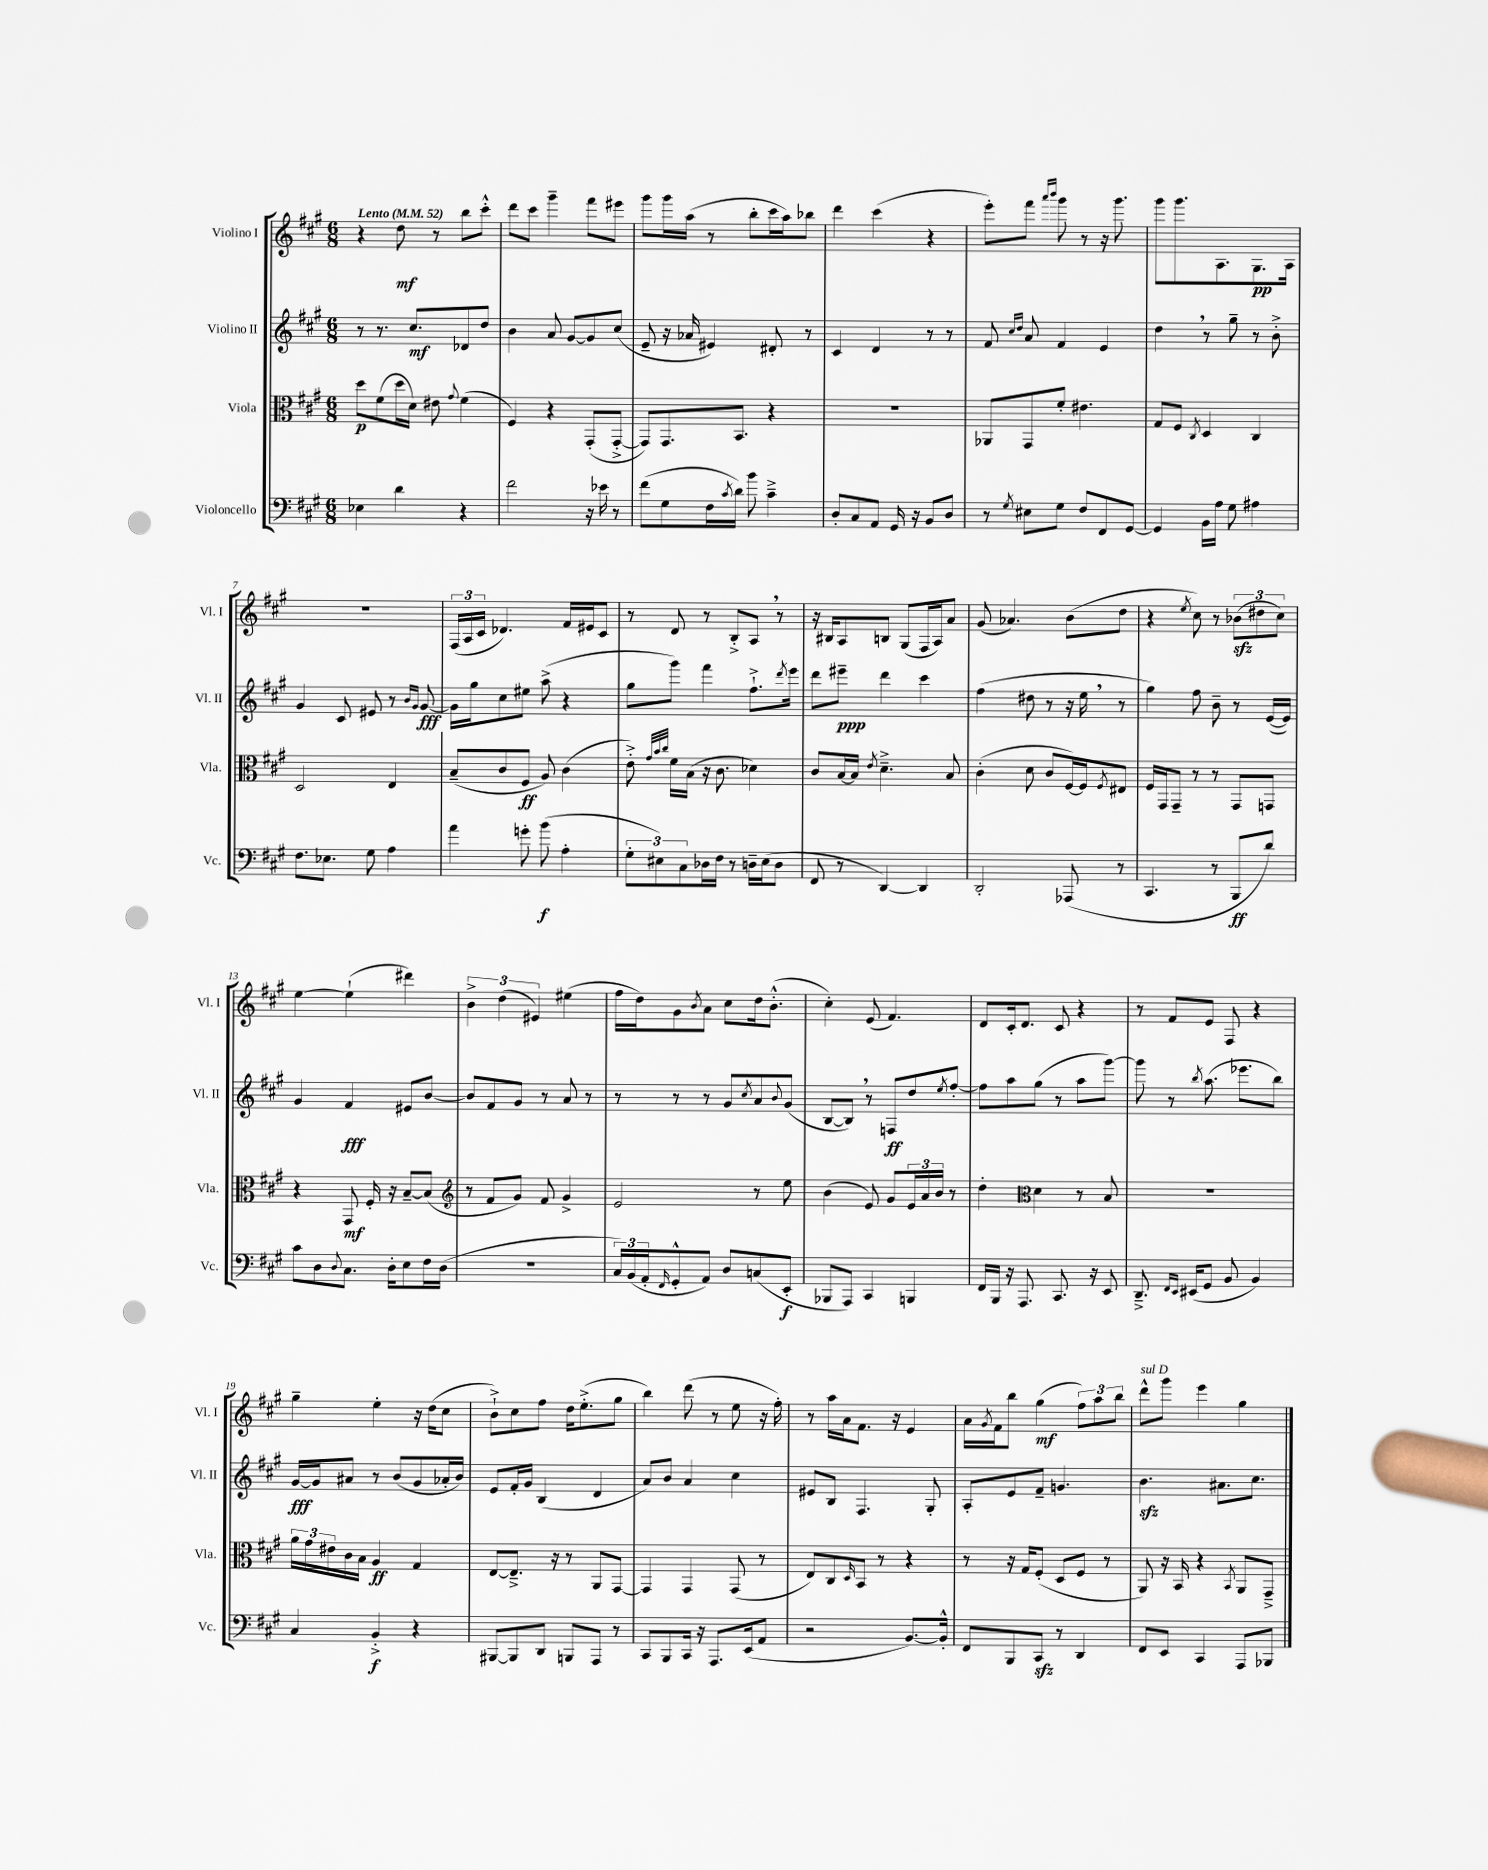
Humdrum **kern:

**kern	**dynam	**kern	**dynam	**kern	**dynam	**kern	**dynam
*part4	*part4	*part3	*part3	*part2	*part2	*part1	*part1
*staff4	*staff4	*staff3	*staff3	*staff2	*staff2	*staff1	*staff1
*I"Violoncello	*	*I"Viola	*	*I"Violino II	*	*I"Violino I	*
*I'Vc.	*	*I'Vla.	*	*I'Vl. II	*	*I'Vl. I	*
*clefF4	*	*clefC3	*	*clefG2	*	*clefG2	*
*k[f#c#g#]	*	*k[f#c#g#]	*	*k[f#c#g#]	*	*k[f#c#g#]	*
*M6/8	*	*M6/8	*	*M6/8	*	*M6/8	*
*MM52	*	*MM52	*	*MM52	*	*MM52	*
=1	=1	=1	=1	=1	=1	=1	=1
!	!	!	!	!	!	!LO:TX:a:B:t=Lento	!
4E-X\	.	8dd\L	p	8r	.	4r	.
.	.	(8f#\	.	8.r	.	.	.
4d\	.	16dd\L	.	.	.	8dd\	mf
.	.	16d\JJ)	.	8.cc#/L	mf	.	.
.	.	8e#X\	.	.	.	8r	.
.	.	8qqg#/	.	.	.	.	.
4r	.	(4f#\	.	8d-X/	.	8bb\L	.
.	.	.	.	8dd/J	.	8ccc#'^^\J	.
=2	=2	=2	=2	=2	=2	=2	=2
2f#\	.	4F#/)	.	4b\	.	8ddd\L	.
.	.	.	.	.	.	8ccc#\J	.
.	.	4r	.	8a/	.	4ggg#~\	.
.	.	.	.	[8g#/L	.	.	.
16r	.	(8GG#'/L	.	8g#/]	.	8fff#\L	.
16e-X\	.	.	.	.	.	.	.
8r	.	[8GG#'^/J	.	(8cc#/J	.	8eee#X\J	.
=3	=3	=3	=3	=3	=3	=3	=3
(8f#\L	.	8GG#/L])	.	8e~/	.	8ggg#\L	.
8G#\	.	8.GG#/	.	16r	.	16ggg#\L	.
.	.	.	.	16a-X/	.	(16aa\JJ	.
16F#\L	.	.	.	4e#X/)	.	8r	.
8qc#/	.	.	.	.	.	.	.
16d\JJ)	.	8.BB/J	.	.	.	.	.
8b\	.	.	.	.	.	8bb'\L	.
4c#~^\	.	4r	.	8d#X'/	.	16ccc#\L	.
.	.	.	.	.	.	16aa\J)	.
.	.	.	.	8r	.	8bb-X\J	.
=4	=4	=4	=4	=4	=4	=4	=4
8D'/L	.	2.r	.	4c#/	.	4ddd\	.
8C#/	.	.	.	.	.	.	.
8AA/J	.	.	.	4d/	.	(4ccc#\	.
16GG#/	.	.	.	.	.	.	.
16r	.	.	.	.	.	.	.
8BB/L	.	.	.	8r	.	4r	.
8D/J	.	.	.	8r	.	.	.
=5	=5	=5	=5	=5	=5	=5	=5
8r	.	8AA-X/L	.	8f#/	.	8eee'\L)	.
.	.	.	.	16qqcc#/LL	.	.	.
8qG#/	.	.	.	16qqdd/JJ	.	.	.
8E#X\L	.	8GG#/	.	8a/	.	8fff#\J	.
.	.	.	.	.	.	16qqaaa/LL	.
.	.	.	.	.	.	16qqbbb/JJ	.
8G#\J	.	8f#'/J	.	4f#/	.	8ggg#\	.
8F#/L	.	4.e#X\	.	.	.	8r	.
8FF#/	.	.	.	4e/	.	16r	.
.	.	.	.	.	.	8.ggg#\	.
[8GG#/J	.	.	.	.	.	.	.
=6	=6	=6	=6	=6	=6	=6	=6
4GG#/]	.	8G#/L	.	4dd,\	.	8ggg#\L	.
.	.	8F#/J	.	.	.	8.ggg#\	.
.	.	8qC#/	.	.	.	.	.
16BB\LL	.	4D/	.	8r	.	.	.
16A\JJ	.	.	.	.	.	8.A\	.
8G#\	.	.	.	8gg#~\	.	.	.
4A#X\	.	4C#/	.	8r	.	8.G#\	pp
.	.	.	.	8b'^\	.	.	.
.	.	.	.	.	.	16A\Jk	.
!!LO:LB:g=z
=7	=7	=7	=7	=7	=7	=7	=7
8.F#\L	.	2D/	.	4g#/	.	2.r	.
8.E-X\J	.	.	.	.	.	.	.
.	.	.	.	8c#/	.	.	.
8G#\	.	.	.	8e#X/	.	.	.
4A\	.	4E/	.	8r	.	.	.
.	.	.	.	16qqb/LL	.	.	.
.	.	.	.	16qqg#/JJ	.	.	.
.	.	.	.	[8g#/	fff	.	.
=8	=8	=8	=8	=8	=8	=8	=8
4a\	.	(8B~/L	.	16g#\LL]	.	(24F#/LL	.
.	.	.	.	.	.	24A/	.
.	.	.	.	16gg#\J	.	.	.
.	.	.	.	.	.	24c#/JJ	.
.	.	8c#/	.	8cc#\	.	4.d-X/)	.
8gn'\	.	8F#/J	ff	8ee#X\J	.	.	.
(8b\	f	8A/)	.	(8aa^\	.	.	.
4A'\	.	(4c#\	.	4r	.	16f#/LL	.
.	.	.	.	.	.	16e#X/J	.
.	.	.	.	.	.	8c#/J	.
=9	=9	=9	=9	=9	=9	=9	=9
12G#'\L	.	8e'^\)	.	8gg#\L	.	8r	.
12E#X\)	.	.	.	.	.	.	.
.	.	32qqg#/LLL	.	.	.	.	.
.	.	32qqb/	.	.	.	.	.
.	.	32qqcc#/JJJ	.	.	.	.	.
.	.	16f#\LL	.	8ggg#\J)	.	8d/	.
12C#\	.	.	.	.	.	.	.
.	.	(16B\JJ	.	.	.	.	.
16D-X\L	.	16r	.	4fff#\	.	8r	.
16F#\JJ	.	8.c#\	.	.	.	.	.
8r	.	.	.	.	.	8B'^/L	.
16Dn~\LL	.	4d-X\)	.	8.ff#`^\L	.	8A,/J	.
(16E#\J	.	.	.	.	.	.	.
8D\J	.	.	.	.	.	8r	.
.	.	.	.	8qddd/	.	.	.
.	.	.	.	16eee\Jk	.	.	.
=10	=10	=10	=10	=10	=10	=10	=10
8FF#/	.	8c#/L	.	8ddd\L	.	16r	.
.	.	.	.	.	.	16B#X/KL	.
8r	.	[16B/L	.	8eee#X~\J	ppp	8A/	.
.	.	16B/JJ]	.	.	.	.	.
.	.	8qe/	.	.	.	.	.
[4DD/)	.	4.d~^\	.	4ddd\	.	8Bn/J	.
.	.	.	.	.	.	(8G#/L	.
4DD/]	.	.	.	4ccc#\	.	16F#/L	.
.	.	.	.	.	.	16A/J)	.
.	.	8B/	.	.	.	8a/J	.
=11	=11	=11	=11	=11	=11	=11	=11
2DD'/	.	(4c#'\	.	(4ff#\	.	(8g#/	.
.	.	.	.	.	.	4.a-X/)	.
.	.	8d\	.	8dd#X\	.	.	.
.	.	8c#/L	.	8r	.	.	.
(8AAA-X/	.	[16F#/L)	.	16r	.	(8b\L	.
.	.	16F#/J]	.	16ee,\	.	.	.
.	.	8qF#/	.	.	.	.	.
8r	.	8E#X/J	.	8r	.	8dd\J	.
=12	=12	=12	=12	=12	=12	=12	=12
4.CC#/	.	16F#/LL	.	4gg#\)	.	4r	.
.	.	16GG#/J	.	.	.	.	.
.	.	8GG#~/J	.	.	.	.	.
.	.	.	.	.	.	8qee/	.
.	.	8r	.	8ff#\	.	8cc#\)	.
8r	.	8r	.	8b~\	.	8r	.
8BBB/L	ff	8GG#/L	.	8r	.	(12b-Xzz\L	.
.	.	.	.	.	.	12dd#X\	.
8d/J)	.	8GGn/J	.	([16e/LL	.	.	.
.	.	.	.	.	.	12cc#\J)	.
.	.	.	.	16e/JJ])	.	.	.
!!LO:LB:g=z
=13	=13	=13	=13	=13	=13	=13	=13
8c#\L	.	4r	.	4g#/	.	[4ee\	.
8D\	.	.	.	.	.	.	.
8qqD/	.	.	.	.	.	.	.
8.C#\J	.	8GG#/	mf	4f#/	fff	(4ee`\]	.
.	.	16F#'/	.	.	.	.	.
16D'\KL	.	16r	.	.	.	.	.
8E\	.	[8B~/L	.	8e#X/L	.	4ddd#X\)	.
16F#\L	.	(8B/J]	.	[8b/J	.	.	.
(16D\JJ	.	.	.	.	.	.	.
=14	=14	=14	=14	=14	=14	=14	=14
*	*	*clefG2	*	*	*	*	*
2.r	.	8r	.	8b/L]	.	6b^\	.
.	.	8f#/L	.	8f#/	.	.	.
.	.	.	.	.	.	(6dd\	.
.	.	8g#/J)	.	8g#/J	.	.	.
.	.	.	.	.	.	6e#X/)	.
.	.	8f#/	.	8r	.	.	.
.	.	4g#^/	.	8a/	.	(4ee#X\	.
.	.	.	.	8r	.	.	.
=15	=15	=15	=15	=15	=15	=15	=15
24C#/LL)	.	2e/	.	8r	.	16ff#\LL	.
(24BB/	.	.	.	.	.	.	.
.	.	.	.	.	.	16dd\J)	.
24AA'/J	.	.	.	.	.	.	.
16qqFF#/	.	.	.	.	.	.	.
8GG#'^^/	.	.	.	8r	.	8g#\	.
.	.	.	.	.	.	8qb/	.
8AA/J)	.	.	.	8r	.	8a\J	.
8D/L	.	.	.	8g#/L	.	8cc#\L	.
.	.	.	.	8qcc#/	.	.	.
(8Cn/	.	8r	.	8a/	.	16dd\k	.
.	.	.	.	.	.	(8.b'^^\J	.
.	.	.	.	8qqb/	.	.	.
8EE'/J	f	8ee\	.	(8g#/J	.	.	.
=16	=16	=16	=16	=16	=16	=16	=16
8BBB-X/L	.	(4b\	.	[8B/L	.	4cc#'\)	.
8AAA/J)	.	.	.	8B,/J])	.	.	.
4CC#/	.	8e/)	.	8r	.	(8e/	.
.	.	8g#/L	.	8Fn/L	ff	4.f#/)	.
4BBBn/	.	24e/L	.	8dd/	.	.	.
.	.	24a/	.	.	.	.	.
.	.	24b/JJ	.	.	.	.	.
.	.	.	.	8qee/	.	.	.
.	.	8r	.	[8ff#'/J	.	.	.
=17	=17	=17	=17	=17	=17	=17	=17
16FF#/LL	.	4dd'\	.	8ff#\L]	.	8d/L	.
16BBB/JJ	.	.	.	.	.	.	.
16r	.	.	.	8aa\	.	16c#'/k	.
8.AAA/	.	.	.	.	.	8.d/J	.
*	*	*clefC3	*	*	*	*	*
.	.	4d\	.	(8gg#\J	.	.	.
8.CC#/	.	.	.	8r	.	8c#/	.
.	.	8r	.	8aa\L	.	4r	.
16r	.	.	.	.	.	.	.
8EE/	.	8B/	.	[8ggg#\J)	.	.	.
=18	=18	=18	=18	=18	=18	=18	=18
8.DD~^/	.	2.r	.	8ggg#\]	.	8r	.
.	.	.	.	8r	.	8f#/L	.
16qqFF#/LL	.	.	.	.	.	.	.
16qqEE/JJ	.	.	.	.	.	.	.
(16EE#X/KL	.	.	.	.	.	.	.
.	.	.	.	8qbb/	.	.	.
8GG#/J	.	.	.	(8.aa\	.	8e/J	.
8BB/	.	.	.	.	.	8F#/	.
.	.	.	.	8.eee-X\L	.	.	.
4BB/)	.	.	.	.	.	4r	.
.	.	.	.	8bb\J)	.	.	.
!!LO:LB:g=z
=19	=19	=19	=19	=19	=19	=19	=19
4C#/	.	24a\LL	.	[16g#/LL	fff	4gg#~\	.
.	.	24g#\	.	.	.	.	.
.	.	.	.	16g#/J]	.	.	.
.	.	24e#X\	.	.	.	.	.
.	.	16c#\	.	8a#X/J	.	.	.
.	.	16B\JJ	.	.	.	.	.
4BB'^/	f	4A/	ff	8r	.	4ee'\	.
.	.	.	.	(8b/L	.	.	.
4r	.	4G#/	.	8g#/	.	16r	.
.	.	.	.	.	.	(16dd\KL	.
.	.	.	.	16a-X'/L	.	8cc#\J	.
.	.	.	.	16b/JJ)	.	.	.
=20	=20	=20	=20	=20	=20	=20	=20
[8BBB#X/L	.	[8E/L	.	8e/L	.	8b`^\L)	.
8BBB#/]	.	8.E~^/J]	.	16f#'/L	.	8cc#\	.
.	.	.	.	16g#/JJ	.	.	.
8DD/J	.	.	.	(4B/	.	8ff#\J	.
.	.	16r	.	.	.	.	.
8BBBn/L	.	8r	.	.	.	16dd\KL	.
.	.	.	.	.	.	(8.ee'^\	.
8AAA/J	.	8AA/L	.	4d/	.	.	.
8r	.	[8GG#/J	.	.	.	8gg#\J	.
=21	=21	=21	=21	=21	=21	=21	=21
8CC#/L	.	4GG#/]	.	8a/L)	.	4bb\)	.
8BBB/	.	.	.	8b/J	.	.	.
16CC#/Jk	.	4GG#/	.	4a/	.	(8ddd\	.
16r	.	.	.	.	.	.	.
8.AAA/L	.	.	.	.	.	8r	.
.	.	(8GG#/	.	4cc#\	.	8ee\	.
(16EE/k	.	.	.	.	.	.	.
8AA/J	.	8r	.	.	.	16r	.
.	.	.	.	.	.	16ff#'\)	.
=22	=22	=22	=22	=22	=22	=22	=22
2r	.	8E/L)	.	8e#X/L	.	8r	.
.	.	8C#/	.	8B/J	.	16aa\LL	.
.	.	.	.	.	.	16a\J	.
.	.	16qqD/	.	.	.	.	.
.	.	8BB/J	.	4.F#/	.	8.f#\J	.
.	.	8r	.	.	.	.	.
.	.	.	.	.	.	16r	.
[8.BB/L)	.	4r	.	.	.	4e/	.
.	.	.	.	8G#'/	.	.	.
16BB'^^/Jk]	.	.	.	.	.	.	.
=23	=23	=23	=23	=23	=23	=23	=23
8FF#/L	.	8r	.	8A'/L	.	16a\LL	.
.	.	.	.	.	.	8qg#/	.
.	.	.	.	.	.	16f#\J	.
8BBB/	.	16r	.	8e/	.	8bb\J	.
.	.	16G#/KL	.	.	.	.	.
8CC#zz/J	.	(8F#'/J	.	8f#~/J	.	(4gg#\	mf
8r	.	8D/L	.	4.gn/	.	.	.
4DD/	.	8F#/J	.	.	.	12ff#\L)	.
.	.	.	.	.	.	12aa\	.
.	.	8r	.	.	.	.	.
.	.	.	.	.	.	12bb\J	.
=24	=24	=24	=24	=24	=24	=24	=24
!	!	!	!	!	!	!LO:TX:a:i:t=sul D	!
8FF#/L	.	8AA/)	.	4.bzz\	.	8ddd^^\L	.
8EE/J	.	16r	.	.	.	8ggg#\J	.
.	.	16BB/	.	.	.	.	.
4CC#/	.	4r	.	.	.	4eee\	.
.	.	.	.	8.a#X\L	.	.	.
.	.	8qBB/	.	.	.	.	.
8AAA/L	.	8AA/L	.	.	.	4gg#\	.
.	.	.	.	8.cc#\J	.	.	.
8BBB-X/J	.	8GG#~^/J	.	.	.	.	.
==	==	==	==	==	==	==	==
*-	*-	*-	*-	*-	*-	*-	*-
